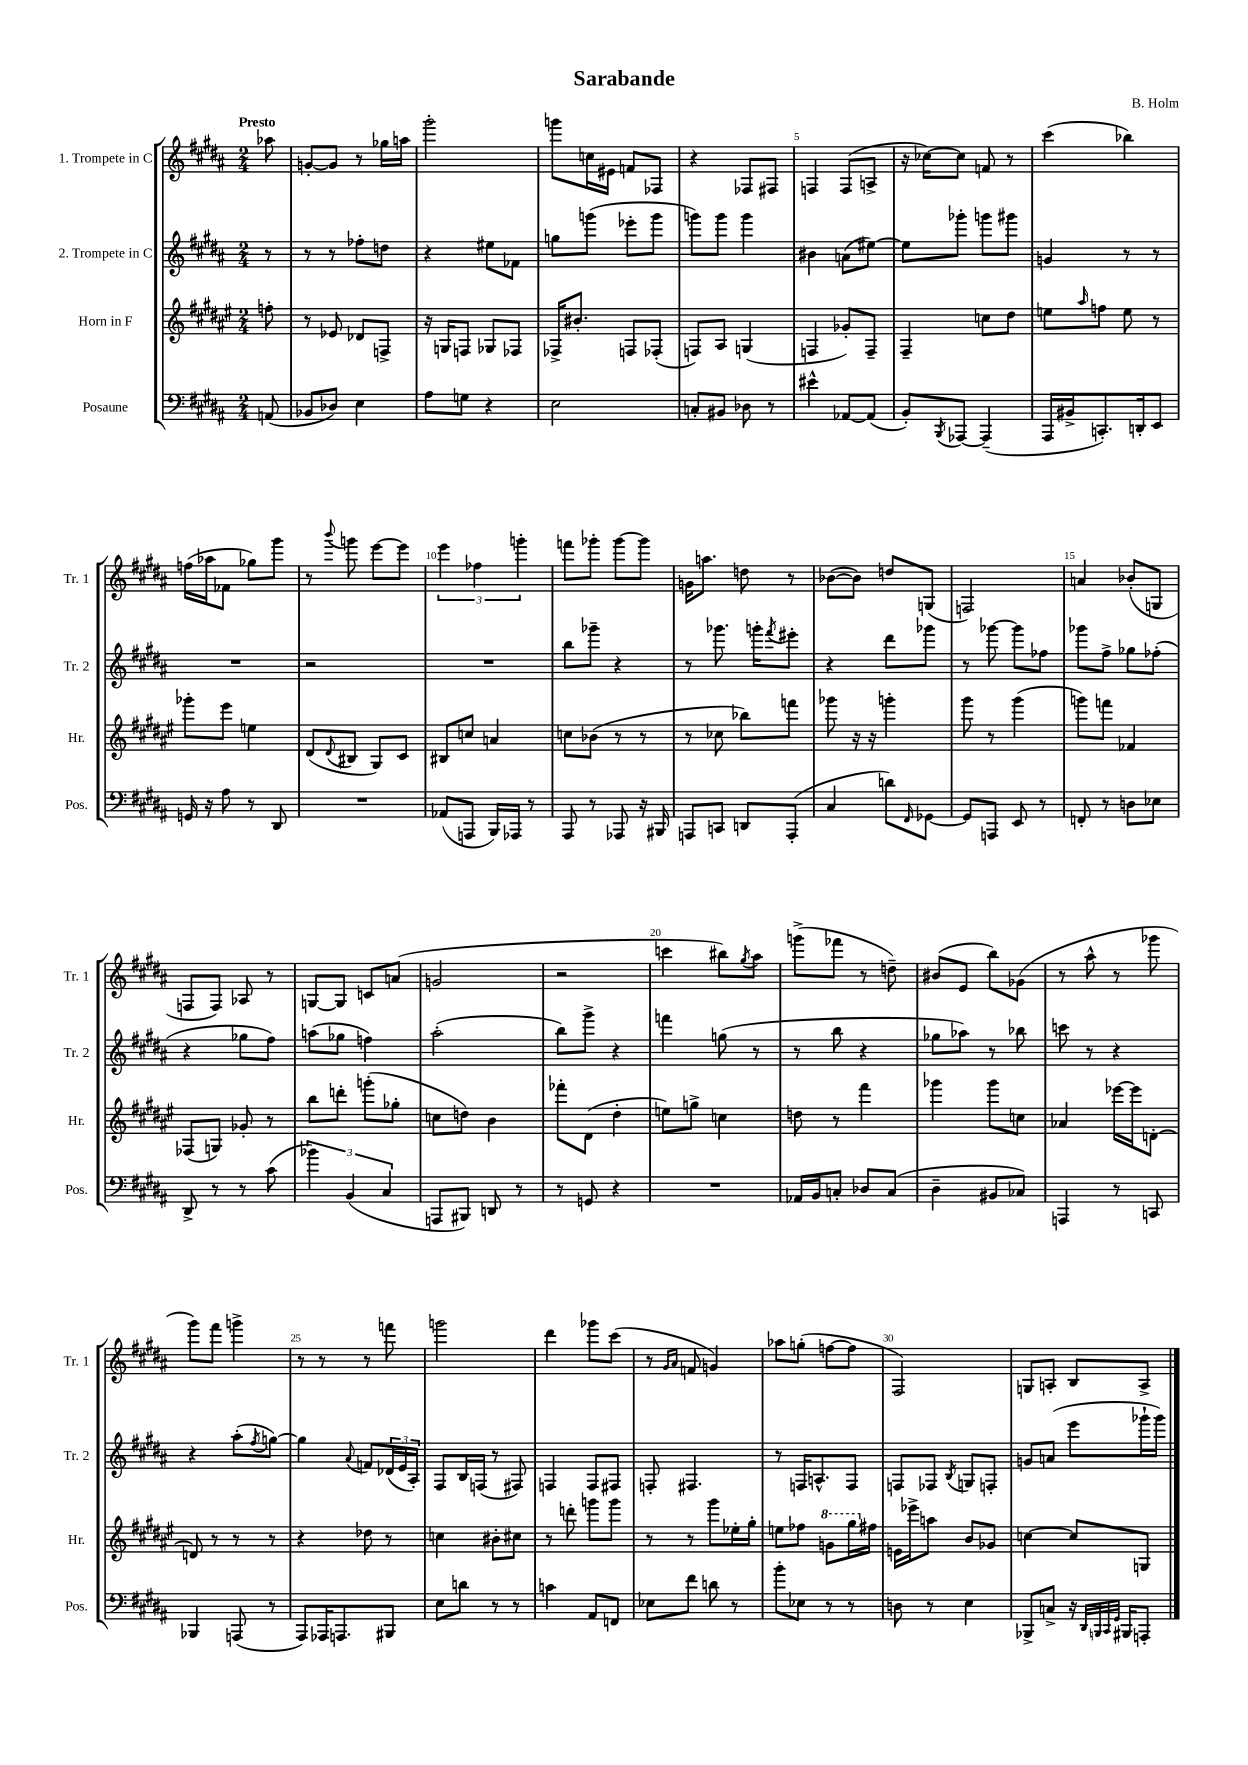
\header { title = "Sarabande" composer = "B. Holm" }
<<
\new StaffGroup <<
\new Staff = "s0" \with { instrumentName = "1. Trompete in C" shortInstrumentName = "Tr. 1" } {
    \clef treble \key b \major \numericTimeSignature \time 2/4 \partial 8 \tempo "Presto"
    aes''8 |
    g'8~-. g'8 r8 ges''16 a''16 |
    gis'''2-. |
    g'''8 c''16 eis'16 f'8 fes8 |
    r4 fes8 fis8 |
    f4 f8( a8-> |
    r16 ces''16~) ces''8 f'8 r8 |
    cis'''4( bes''4) |
    f''16( aes''16 fes'8 ges''8) gis'''8 |
    r8 \appoggiatura { b'''8 } g'''8 e'''8~ e'''8 |
    \tuplet 3/2 { e'''4 fes''4 g'''4-. } |
    f'''8 ges'''8-. ges'''8~ ges'''8 |
    g'16 a''8. d''8 r8 |
    bes'8~( bes'8) d''8 g8( |
    f2) |
    a'4 bes'8-.( g8 |
    f8 f8) aes8 r8 |
    g8~ g8 c'8 a'8( |
    g'2 |
    r2 |
    c'''4 bis''8) \acciaccatura { gis''8 } ais''8 |
    g'''8->( fes'''8 r8 d''8--) |
    bis'8( e'8 b''8) ges'8( |
    r8 ais''8-^ r8 ges'''8 |
    gis'''8) fis'''8 g'''4-> |
    r8 r8 r8 f'''8 |
    g'''2 |
    dis'''4 ges'''8 cis'''8( |
    r8 \grace { gis'16 ais'16 } f'8 g'4) |
    aes''8 g''8-.( f''8~ f''8 |
    fis2) |
    g8 a8-. b8 a8-> \bar "|." |
}
\new Staff = "s1" \with { instrumentName = "2. Trompete in C" shortInstrumentName = "Tr. 2" } {
    \clef treble \key b \major \numericTimeSignature \time 2/4 \partial 8
    r8 |
    r8 r8 fes''8-. d''8 |
    r4 eis''8 fes'8 |
    g''8 g'''8( ees'''8-. g'''8 |
    g'''8) g'''8 g'''4 |
    bis'4 a'8( eis''8~) |
    eis''8 ges'''8-. g'''8 gis'''8 |
    g'4 r8 r8 |
    R2 |
    r2 |
    R2 |
    b''8 ges'''8-- r4 |
    r8 ges'''8. g'''16-. \acciaccatura { fis'''8 } eis'''8-. |
    r4 dis'''8 ges'''8 |
    r8 ges'''8~ ges'''8 fes''8 |
    ges'''8 fis''8-> ges''8 fes''8-.( |
    r4 ges''8 fis''8) |
    a''8( ges''8 f''4) |
    ais''2-.( |
    b''8) gis'''8-> r4 |
    f'''4 g''8( r8 |
    r8 b''8 r4 |
    ges''8 aes''8) r8 bes''8 |
    c'''8 r8 r4 |
    r4 ais''8-.( \acciaccatura { fis''8 } g''8~) |
    g''4 \appoggiatura { ais'8 } f'8 \tuplet 3/2 { des'16( e'16 ais16-.) } |
    fis8 b16 f16( r8 fis8) |
    f4 f8 fis8 |
    f8-. fis4. |
    r8 f16 a8.-^ f8 |
    f8 fes8 \acciaccatura { b8 } g8 f8-. |
    g'8 a'8( e'''8 ges'''16-! ges'''16) \bar "|." |
}
\new Staff = "s2" \with { instrumentName = "Horn in F" shortInstrumentName = "Hr." } {
    \clef treble \key fis \major \numericTimeSignature \time 2/4 \partial 8
    f''8-. |
    r8 ees'8 des'8 f8-> |
    r16 g16 f8 ges8 fes8 |
    fes16-> bis'8.-. f8 fes8-.( |
    f8) ais8 g4( |
    f4 ges'8-.) f8-- |
    fis4-- c''8 dis''8 |
    e''8 \grace { ais''16 } f''8 e''8 r8 |
    ges'''8-. eis'''8 e''4 |
    dis'8( \appoggiatura { dis'8 } bis8 gis8) cis'8 |
    bis8 c''8 a'4 |
    c''8 bes'8( r8 r8 |
    r8 ces''8 bes''8) f'''8 |
    ges'''8 r16 r16 g'''4-. |
    gis'''8 r8 gis'''4( |
    g'''8) f'''8 fes'4 |
    fes8( g8) ges'8-. r8 |
    b''8 d'''8-. g'''8-.( ges''8-. |
    c''8 d''8) b'4 |
    fes'''8-. dis'8( dis''4-. |
    e''8) g''8-> c''4 |
    d''8 r8 fis'''4 |
    ges'''4 ges'''8 c''8 |
    aes'4 ees'''16~ ees'''16 d'8~-. |
    d'8 r8 r8 r8 |
    r4 des''8 r8 |
    c''4 bis'8-. cis''8 |
    r8 d'''8-. g'''8 g'''8 |
    r8 r8 gis'''8 ees''16-. gis''16-. |
    e''8 fes''8 \ottava #1 g''8 gis'''16 \ottava #0 fis''16 |
    e'16 ees'''16-> a''8 b'8 ges'8 |
    c''4~ c''8 g8 \bar "|." |
}
\new Staff = "s3" \with { instrumentName = "Posaune" shortInstrumentName = "Pos." } {
    \clef bass \key b \major \numericTimeSignature \time 2/4 \partial 8
    a,8( |
    bes,8 des8) e4 |
    ais8 g8 r4 |
    e2 |
    c8-. bis,8 des8 r8 |
    eis'4-^ aes,8~ aes,8( |
    b,8-.) \acciaccatura { b,,8 } aes,,8~ aes,,4--( |
    ais,,16 bis,16-> c,8.-.) d,16-. e,8 |
    g,16 r16 ais8 r8 dis,8 |
    R2 |
    aes,8( a,,8 b,,16) aes,,16 r8 |
    ais,,8 r8 aes,,8 r16 bis,,16 |
    a,,8 c,8 d,8 a,,8-.( |
    cis4 d'8) \grace { fis,16 } ges,8~ |
    ges,8 a,,8 e,8 r8 |
    f,8-. r8 d8 ees8 |
    dis,8-> r8 r8 cis'8( |
    \tuplet 3/2 { bes'4) b,4( cis4 } |
    a,,8 bis,,8) d,8 r8 |
    r8 g,8 r4 |
    R2 |
    aes,16 b,16 c8-. des8 c8( |
    dis4-- bis,8 ces8) |
    a,,4 r8 c,8 |
    bes,,4 a,,8( r8 |
    ais,,8) aes,,16 a,,8. bis,,8 |
    e8 d'8 r8 r8 |
    c'4 ais,8 f,8 |
    ees8 fis'8 d'8 r8 |
    b'8-. ees8 r8 r8 |
    d8 r8 e4 |
    bes,,8-> c8-> r16 \grace { dis,32 b,,32 cis,32 gis,32 } bis,,16 a,,8-. \bar "|." |
}
>>
>>
\layout { \context { \Score \override BarNumber.break-visibility = ##(#f #t #t) barNumberVisibility = #(every-nth-bar-number-visible 5) } }
